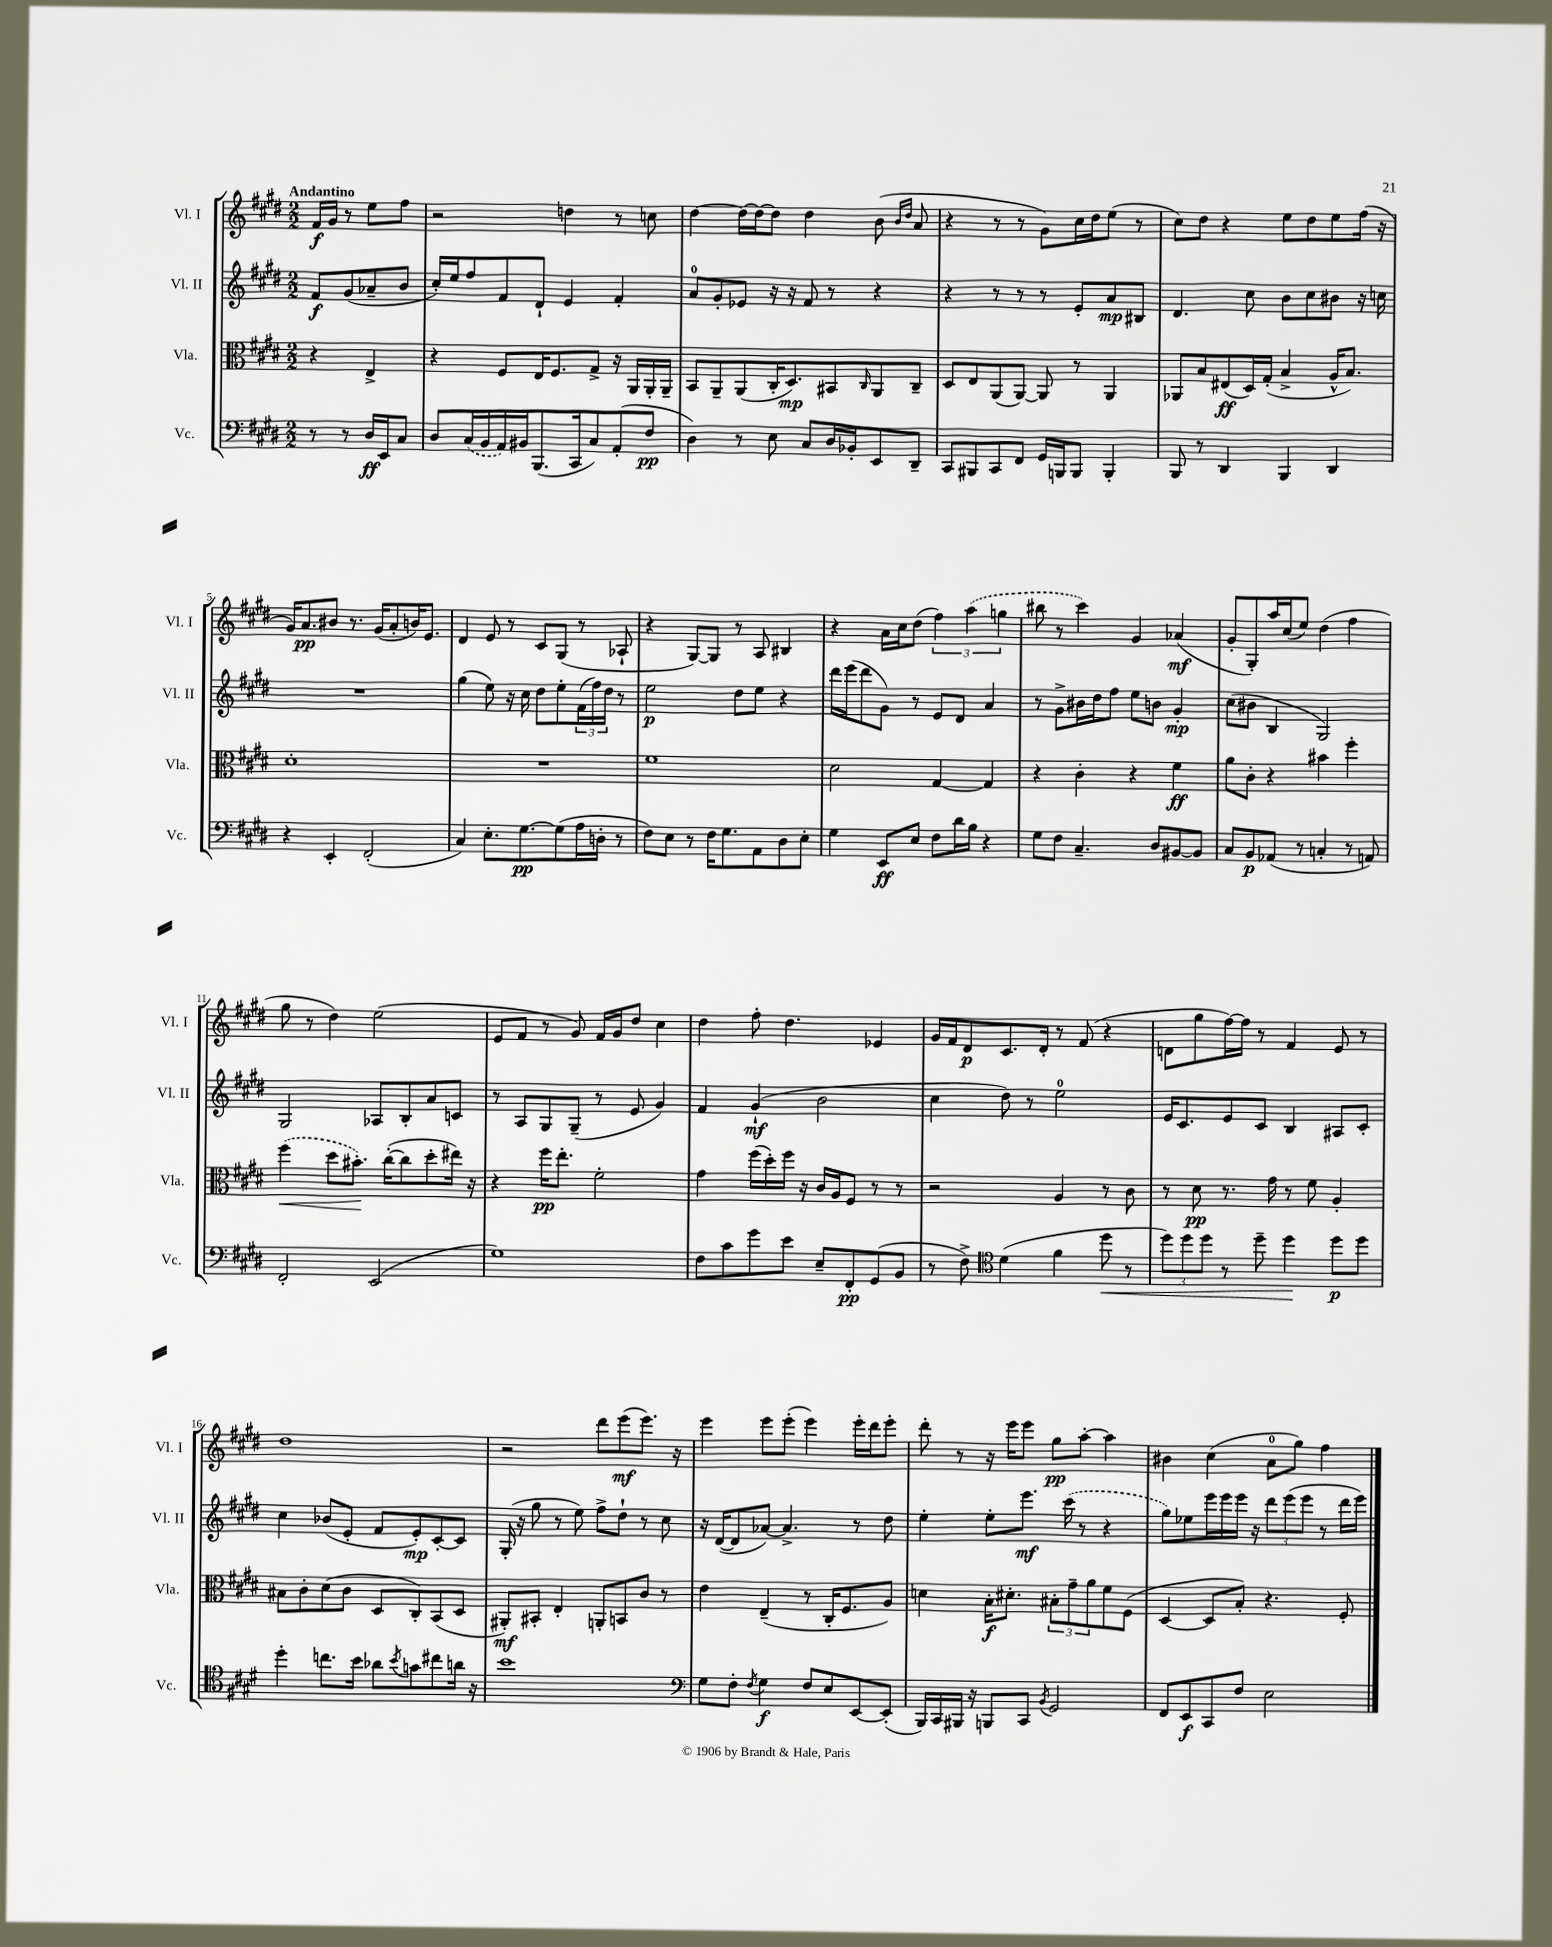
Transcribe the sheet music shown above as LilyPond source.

<<
\new StaffGroup <<
\new Staff = "s0" \with { instrumentName = "Vl. I" shortInstrumentName = "Vl. I" } {
    \clef treble \key e \major \numericTimeSignature \time 2/2 \partial 2 \tempo "Andantino"
    fis'16\f gis'16 r8 e''8 fis''8 |
    r2 d''4 r8 c''8 |
    dis''4~ dis''16~ dis''16~ dis''8 dis''4 b'8( \grace { b'16 dis''16 } a'8 |
    r4 r8 r8 gis'8) cis''16 dis''16 e''8( r8 |
    cis''8) dis''8 r4 e''8 dis''8 e''8 fis''16( r16 |
    gis'16) a'8.\pp bis'8 r8. gis'16( a'8-. b'16) e'8. |
    dis'4 e'8 r8 cis'8 gis8( r8 aes8-! |
    r4 gis8~) gis8 r8 a8 bis4 |
    r4 a'16 cis''16 dis''8( \tuplet 3/2 { fis''4) \once \slurDashed a''4( g''4 } |
    bis''8 r8 cis'''4) gis'4 aes'4\mf( |
    gis'8-. gis8-.) a''16 cis''16( e''8) dis''4( fis''4 |
    gis''8 r8 dis''4) e''2( |
    e'8 fis'8 r8 gis'8) fis'16 gis'16 dis''8 cis''4 |
    dis''4 fis''8-. dis''4. ees'4 |
    gis'16 fis'16 dis'8\p cis'8. dis'16-. r8 fis'8( r4 |
    d'8 gis''8 fis''16~) fis''16 r8 fis'4 e'8 r8 |
    dis''1 |
    r2 dis'''8 e'''8\mf( e'''8.) r16 |
    e'''4 e'''8 e'''8-.( e'''4) e'''16-. dis'''16 e'''8-. |
    dis'''8-. r8 r16 e'''16 e'''8 gis''8\pp a''8~-. a''4 |
    bis'4 cis''4( a'8-0 gis''8) fis''4 \bar "|." |
}
\new Staff = "s1" \with { instrumentName = "Vl. II" shortInstrumentName = "Vl. II" } {
    \clef treble \key e \major \numericTimeSignature \time 2/2 \partial 2
    fis'8\f gis'8( aes'8-- b'8 |
    cis''16-.) e''16 fis''8 fis'8 dis'8-! e'4 fis'4-. |
    a'8-0 gis'8-. ees'8 r16 r16 fis'8 r8 r4 |
    r4 r8 r8 r8 e'8-. a'8\mp bis8 |
    dis'4. cis''8 b'8 cis''8 bis'8 r16 c''16 |
    R1 |
    gis''4( e''8) r16 cis''16 dis''8 e''8-. \tuplet 3/2 { fis'16( fis''16) dis''16 } r8 |
    e''2\p dis''8 e''8 r4 |
    dis'''16 e'''16( dis'''8 gis'8) r8 e'8 dis'8 a'4 |
    r8 gis'8-> bis'16 dis''16 fis''8 e''8 b'8 gis'4-.\mp |
    cis''8( bis'8 b4 gis2) |
    gis2 aes8 b8-. a'8 c'8 |
    r8 a8 gis8 gis8--( r8 e'8 gis'4) |
    fis'4 gis'4-!\mf( b'2 |
    cis''4 dis''8) r8 e''2-0 |
    e'16 cis'8. e'8 cis'8 b4 ais8 cis'8-. |
    cis''4 bes'8( e'8-. fis'8 e'8-.\mp) cis'8~-. cis'8 |
    gis16-.( r16 gis''8 r8 e''8) fis''8-> dis''8-! r8 cis''8 |
    r16 dis'16~( dis'8 aes'8~) aes'4.-> r8 dis''8 |
    e''4-. e''8-. e'''8.\mf \once \slurDashed cis'''16( r8 r4 |
    gis''8) ees''8 e'''16 e'''16 e'''16 r16 \tuplet 3/2 { dis'''8 e'''8( e'''8 } r8 dis'''16 e'''16) \bar "|." |
}
\new Staff = "s2" \with { instrumentName = "Vla." shortInstrumentName = "Vla." } {
    \clef alto \key e \major \numericTimeSignature \time 2/2 \partial 2
    r4 e4-> |
    r4 fis8 e16 fis8. gis8-> r16 a,16 a,16-. a,16-- |
    b,8 a,8-- a,8( cis16-. dis8.\mp) bis,8 \grace { cis16 } a,8 cis8-- |
    dis8 e8 a,8( a,8~) a,8 r8 a,4 |
    aes,8 b8 eis8\ff( dis16) gis16-.( b4-> a16-^ b8.) |
    dis'1-. |
    R1 |
    fis'1 |
    dis'2 gis4~ gis4 |
    r4 cis'4-. r4 fis'4\ff |
    a'8 cis'8-. r4 bis'4 fis''4-. |
    \once \slurDashed fis''4\<( dis''8 bis'8.-.\!) cis''16~-.( cis''8 dis''8-. eis''16) r16 |
    r4 fis''16\pp e''8.-. fis'2-. |
    gis'4 fis''16( dis''16-.) fis''16 r16 cis'16 a16 fis8 r8 r8 |
    r2 a4 r8 cis'8 |
    r8 dis'8\pp r8. gis'16 r8 fis'8 a4-. |
    bis8 cis'8-. dis'8( cis'8 dis8 cis8-.) b,8( dis8 |
    ais,8-.\mf) bis,8-. e4-. a,8-. b,8 cis'8 r8 |
    e'4 e4--( r8 cis16-. fis8. a8) |
    d'4 b16-.\f dis'8.-. \tuplet 3/2 { bis8-. gis'8-- a'8 } fis'8 fis8( |
    dis4~ dis8 b8-.) r4. fis8-. \bar "|." |
}
\new Staff = "s3" \with { instrumentName = "Vc." shortInstrumentName = "Vc." } {
    \clef bass \key e \major \numericTimeSignature \time 2/2 \partial 2
    r8 r8 dis16\ff e,16 cis8 |
    dis8 \once \slurDashed cis16( b,16 a,16) bis,16 b,,8.( cis,16 cis8) a,8-.( fis8\pp |
    dis4) r8 e8 cis8 dis16 bes,16-. e,8 dis,8-- |
    cis,8 bis,,8 cis,8 fis,8 gis,16 b,,16 b,,8 b,,4-. |
    b,,8 r8 dis,4 b,,4 dis,4 |
    r4 e,4-. fis,2-.( |
    cis4) e8.-. gis8.~\pp gis8( a16 d16-. r8 |
    fis8) e8 r8 fis16 gis8. a,8 dis8 e8-. |
    gis4 e,8\ff e8 fis8 dis'16 b16 r4 |
    gis8 fis8 cis4.-- dis8 bis,8~ bis,8 |
    cis8 b,8\p aes,8( r8 c4-. r8 a,8) |
    fis,2-. e,2( |
    gis1) |
    fis8 cis'8 gis'8 e'8 e8-- fis,8-.\pp gis,8( b,8 |
    r8 fis8->) \clef tenor dis'4( fis'4 dis''8\< r8 |
    \tuplet 3/2 { dis''8) dis''8 dis''8 } r8 dis''8-- dis''4\! dis''8\p dis''8 |
    dis''4-. c''8. b'16 aes'8 \acciaccatura { b'8 } g'8 cis''8 a'16 r16 |
    b'1 |
    \clef bass gis8 fis8-. \acciaccatura { fis8 } gis4\f fis8 e8 e,8~ e,8-.( |
    b,,16) cis,16 bis,,16 r16 b,,8 cis,8 \acciaccatura { b,8 } gis,2 |
    fis,8 e,8\f cis,8 fis8 e2 \bar "|." |
}
>>
>>
